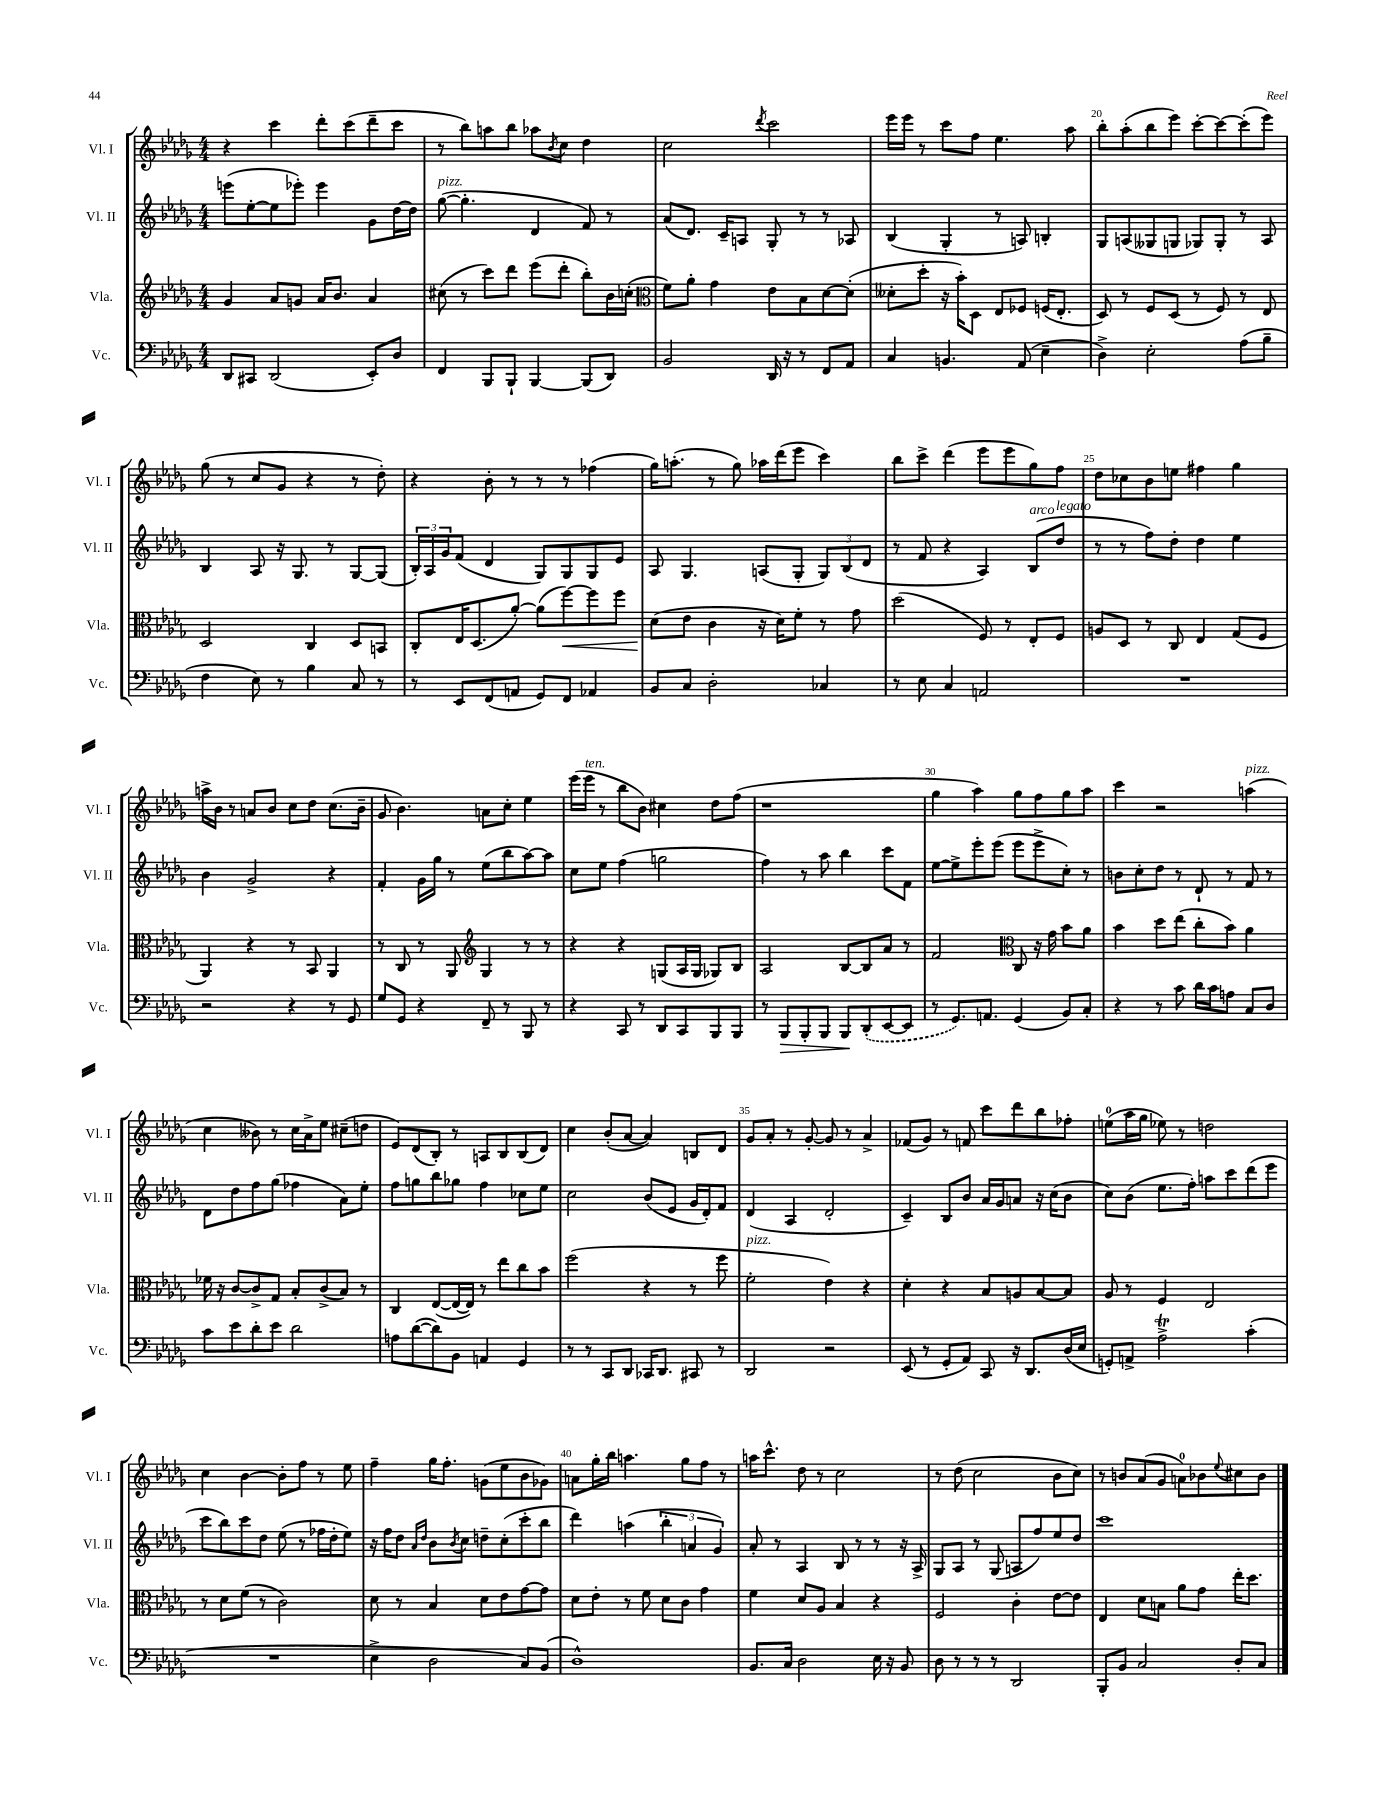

**kern	**kern	**kern	**kern
*staff4	*staff3	*staff2	*staff1
*clefF4	*clefG2	*clefG2	*clefG2
*k[b-e-a-d-g-]	*k[b-e-a-d-g-]	*k[b-e-a-d-g-]	*k[b-e-a-d-g-]
*M4/4	*M4/4	*M4/4	*M4/4
8DD-	4g-	(8eee	4r
8CC#	.	[8ee-'	.
(2DD-	8a-	8ee-]	4ccc
.	8g	8eee-')	.
.	16a-	4eee-	8ddd-'
.	8.b-	.	.
.	.	.	(8ccc
8EE-')	4a-	8g-	8ddd-~
8D-	.	[16dd-	8ccc
.	.	16dd-]	.
=	=	=	=
4FF	(8cc#	([8gg-	8r
.	8r	4.gg-']	8bb-)
8BBB-	8ccc)	.	8aa
8BBB-`	8ddd-	.	8bb-
[4BBB-	(8eee-	4d-	8aa-
.	.	.	8qb-
.	8ddd-'	.	8cc
(8BBB-]	8bb-')	8f)	4dd-
8DD-)	16b-	8r	.
.	(16cc'	.	.
=	=	=	=
*	*clefC3	*	*
2BB-	8f)	(8a-	2cc
.	8a-'	8.d-)	.
.	4g-	.	.
.	.	16c~	.
.	.	8A	.
.	.	.	8qddd-
16DD-	8e-	8G-'	2ccc
16r	.	.	.
8r	8B-	8r	.
8FF	[8d-	8r	.
8AA-	(8d-']	8A-	.
=	=	=	=
4C	8d--'	(4B-	16eee-
.	.	.	16eee-
.	8dd-'	.	8r
4.BB	16r	4G-'	8ccc
.	16b-')	.	.
.	8D-	.	8ff
.	8E-	8r	4.ee-
(8AA-	8F-	8A)	.
4E-~	(16F	4B'	.
.	8.E-'	.	.
.	.	.	8aa-
=	=	=	=
4D-^)	8D-)	8G-	8bb-'
.	8r	(8A	(8aa-'
2E-'	8F	8G--	8bb-
.	(8D-	8G	8eee-)
.	8r	8G-)	[8ccc'
.	8F)	8G-'	8ccc_
(8A-	8r	8r	(8ccc']
8B-~	8E-	8A	8eee-)
=	=	=	=
4F	2D-	4B-	(8gg-
.	.	.	8r
8E-)	.	8A-	8cc
8r	.	16r	8g-
.	.	8.G-	.
4B-	4C	.	4r
.	.	8r	.
8C	8D-	[8G-	8r
8r	8BB	(8G-]	8dd-')
=	=	=	=
8r	8C'	24B-')	4r
.	.	24A-	.
.	.	24g-	.
8EE-	16E-	(8f	.
.	(8.D-	.	.
(8FF	.	4d-	8b-'
8AA	[8a-')	.	8r
8GG-)	(8a-]	8G-)	8r
8FF	[8ff)	8G-	8r
4AA-	8ff]	8G-	(4ff-
.	8ff	8e-	.
=	=	=	=
8BB-	(8d-	8A-	16gg-)
.	.	.	(8.aa'
8C	8e-	4.G-	.
2D-'	4c	.	8r
.	.	.	8gg-)
.	16r	(8A	16aa-
.	16d-)	.	(16ddd-
.	8f'	8G-'	8eee-
4C-	8r	12G-)	4ccc)
.	.	(12B-	.
.	8g-	.	.
.	.	12d-	.
=	=	=	=
8r	(2dd-	8r	8bb-
8E-	.	8f	8ccc^
4C	.	4r	(4ddd-
2AA	8F)	4A-)	8eee-
.	8r	.	8eee-
.	8E-'	(8B-	8gg-)
.	8F	8dd-	8ff
=	=	=	=
1r	8A	8r	8dd-
.	8D-	8r	8cc-
.	8r	8ff)	8b-
.	8C	8dd-'	8ee
.	4E-	4dd-	4ff#
.	(8G-	4ee-	4gg-
.	8F	.	.
=	=	=	=
2r	4AA-)	4b-	16aa^
.	.	.	16b-
.	.	.	8r
.	4r	2g-^	8a
.	.	.	8b-
4r	8r	.	8cc
.	8BB-	.	8dd-
8r	4AA-	4r	(8.cc
8GG-	.	.	.
.	.	.	16b-~
=	=	=	=
8G-	8r	4f'	8g-
8GG-	8C	.	4.b-)
4r	8r	16g-	.
.	.	16gg-	.
.	8AA-	8r	.
*	*clefG2	*	*
8FF~	4G-	(8ee-	8a
8r	.	8bb-	8cc'
8BBB-	8r	[8aa-)	4ee-
8r	8r	8aa-]	.
=	=	=	=
4r	4r	8cc	(16eee-
.	.	.	16eee-
.	.	8ee-	8r
8CC	4r	(4ff	8bb-
8r	.	.	8b-)
8DD-	(8G	2gg	4cc#
8CC	16A-	.	.
.	16G	.	.
8BBB-	8G-)	.	8dd-
8BBB-	8B-	.	(8ff
=	=	=	=
8r	2A-	4ff)	1r
8BBB-	.	.	.
8BBB-'	.	8r	.
8BBB-	.	8aa-	.
8BBB-	[8B-	4bb-	.
(8DD-'	8B-]	.	.
[8EE-	8a-	8ccc	.
8EE-]	8r	8f	.
=	=	=	=
8r	2f	[8ee-	4gg-
8.GG-)	.	8ee-^]	.
.	.	8eee-'	4aa-)
8.AA	.	.	.
.	.	(8eee-	.
*	*clefC3	*	*
(4GG-	8C	8eee-	8gg-
.	16r	8eee-^	8ff
.	16g-	.	.
8BB-)	8b-	8cc')	8gg-
8C'	8a-	8r	8aa-
=	=	=	=
4r	4b-	8b	4ccc
.	.	8cc'	.
8r	8dd-	8dd-	2r
8c	(8ee-	8r	.
16d-	8cc'	8d-`	.
16c	.	.	.
8A	8b-)	8r	.
8C	4a-	8f	(4aa
8D-	.	8r	.
=	=	=	=
8c	16f-	8d-	4cc
.	16r	.	.
8e-	[8c	8dd-	.
8d-'	8c^]	8ff	8b--)
8e-	8G-	(8gg-	8r
2d-	8B-'	4ff-	16cc
.	.	.	16a-^
.	(8c^	.	8ee-
.	8B-)	8a-)	(8cc#~
.	8r	8ee-'	8dd
=	=	=	=
8A	4C	8ff	8e-)
([8d-	.	8gg	(8d-
8d-])	([8E-	8bb-	8B-')
8BB-	16E-_	8gg-	8r
.	16E-])	.	.
4AA	8r	4ff	8A
.	8ee-	.	8B-
4GG-	8cc	8cc-	(8B-
.	8b-	8ee-	8d-)
=	=	=	=
8r	(2ff	2cc	4cc
8r	.	.	.
8CC	.	.	(8b-'
8DD-	.	.	[8a-
16CC-	4r	(8b-	4a-])
8.DD-	.	.	.
.	.	8e-	.
8CC#	8r	16g-	8B
.	.	16d-')	.
8r	8ff	8f	8d-
=	=	=	=
2DD-	2f'	(4d-	8g-
.	.	.	8a-'
.	.	4A-	8r
.	.	.	[8g-'
2r	4e-)	2d-'	8g-]
.	.	.	8r
.	4r	.	4a-^
=	=	=	=
(8EE-	4d-'	4c~)	(8f-
8r	.	.	8g-)
8GG-'	4r	8B-	8r
8AA-)	.	8b-	8f
8CC	8B-	16a-	8ccc
.	.	16g-	.
16r	8A	8a	8ddd-
8.DD-	.	.	.
.	[8B-	16r	8bb-
.	.	(16cc	.
(16D-	8B-]	8b-	8ff-'
16E-	.	.	.
=	=	=	=
8GG')	8A-	8cc)	(8ee
8AA^	8r	(8b-	16aa-
.	.	.	16gg-
2A-^	4F	8.ee-	8ee-)
.	.	.	8r
.	.	16ff')	.
.	2E-	8aa	2dd
.	.	8ccc	.
(4c'	.	(8ddd-	.
.	.	8eee-	.
=	=	=	=
1r	8r	8ccc	4cc
.	8d-	8bb-)	.
.	(8f	8ccc	[4b-
.	8r	8dd-	.
.	2c)	(8ee-	8b-']
.	.	8r	8ff
.	.	16ff-	8r
.	.	16dd-'	.
.	.	8ee-)	8ee-
=	=	=	=
4E-^	8d-	16r	4ff~
.	.	16ff	.
.	8r	8dd-	.
.	.	16qqa-	.
.	.	16qqdd-	.
2D-	4B-	8b-	16gg-
.	.	.	8.ff'
.	.	8qb-	.
.	.	8cc	.
.	8d-	8dd~	(8g
.	8e-	(8cc'	8ee-
8C)	[8g-	8ccc'	8b-
(8BB-	8g-]	8bb-	8g-)
=	=	=	=
1D-^^)	8d-	4ddd-)	8a
.	8e-'	.	16gg-'
.	.	.	16bb-
.	8r	(4aa	4.aa
.	8f	.	.
.	8d-	6bb-'	.
.	8c	.	8gg-
.	.	6a	.
.	4g-	.	8ff
.	.	6g-)	.
.	.	.	8r
=	=	=	=
8.BB-	4f	8a-'	16aa
.	.	.	8.ccc^^
.	.	8r	.
16C	.	.	.
2D-	8d-	4A-	8dd-
.	8A-	.	8r
.	4B-	8B-	2cc
.	.	8r	.
16E-	4r	8r	.
16r	.	.	.
8BB-	.	16r	.
.	.	16A-^	.
=	=	=	=
8D-	2F	8G-	8r
8r	.	8A-	(8dd-
8r	.	8r	2cc
8r	.	(8G-	.
2DD-	4c'	8A	.
.	.	8ff)	.
.	[8e-	8ee-	8b-
.	8e-]	8dd-	8cc)
=	=	=	=
8BBB-'	4E-	1ccc	8r
8BB-	.	.	8b
2C	8d-	.	(8a-
.	8B	.	8g-
.	8a-	.	8a)
.	8g-	.	8b-
.	.	.	8qqee-
8D-'	16ee-'	.	8cc#
.	8.dd-	.	.
8C	.	.	8b-
==	==	==	==
*-	*-	*-	*-
